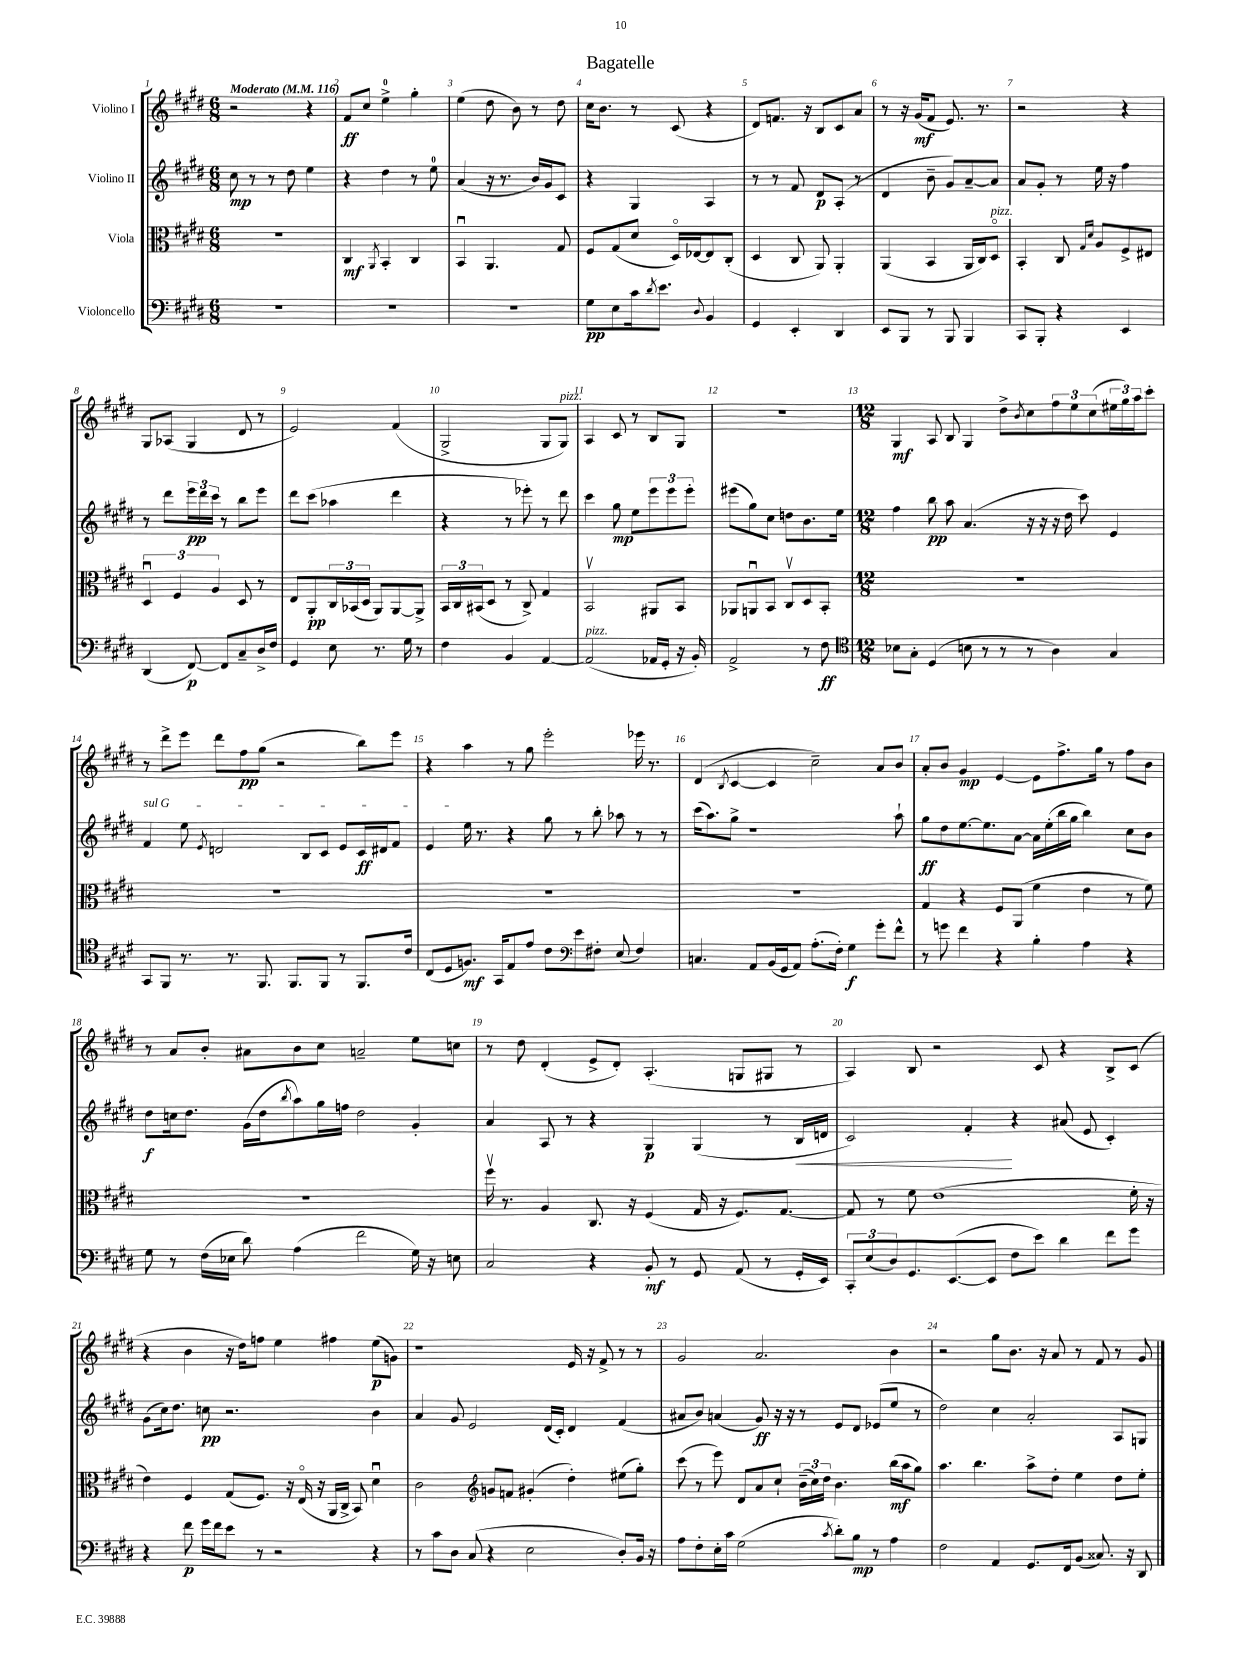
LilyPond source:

\header { title = "Bagatelle" }
<<
\new StaffGroup <<
\new Staff = "s0" \with { instrumentName = "Violino I" } {
    \clef treble \key e \major \numericTimeSignature \time 6/8 \tempo "Moderato" 4 = 116
    r2 r4 |
    fis'8\ff cis''8 e''4-0-> gis''4-. |
    e''4( dis''8 b'8) r8 dis''8 |
    cis''16 b'8. r8 cis'8( r4 |
    dis'8) f'8. r16 b8 cis'8 a'8 |
    r8 r16 gis'16\mf( fis'8 e'8.) r8. |
    r2 r4 |
    gis8 aes8( gis4 dis'8 r8 |
    e'2) fis'4( |
    gis2-> gis8 gis8^\markup { \italic "pizz." }) |
    a4 cis'8 r8 b8 gis8 |
    R2. |
    \numericTimeSignature \time 12/8 gis4\mf a8 b8 gis4 dis''8-> \acciaccatura { b'8 } cis''8 \tuplet 3/2 { fis''8 e''8 cis''8( } \tuplet 3/2 { eis''16 gis''16) a''16 } cis'''8-. |
    r8 dis'''8-> e'''8 dis'''8 fis''8\pp gis''8( r2 b''8) e'''8 |
    r4 a''4 r8 gis''8 e'''2-. ees'''16 r8. |
    dis'4( \acciaccatura { b8 } cis'4~ cis'4 cis''2--) a'8 b'8 |
    a'8-. b'8 gis'4\mp e'4~ e'8 fis''8.-> gis''16 r8 fis''8 b'8 |
    r8 a'8 b'8-. ais'8 b'8 cis''8 a'2-- e''8 c''8 |
    r8 dis''8 dis'4-.( e'8-> dis'8-.) a4.-.( g8 gis8 r8 |
    a4) b8 r2 cis'8 r4 b8-> cis'8( |
    r4 b'4 r16 dis''16) f''8 e''4 fis''4 e''8\p( g'8) |
    r1 e'16 r16 fis'8-> r8 r8 |
    gis'2 a'2. b'4 |
    r2 gis''8 b'8. r16 a'8 r8 fis'8 r8 gis'8 \bar "|." |
}
\new Staff = "s1" \with { instrumentName = "Violino II" } {
    \clef treble \key e \major \numericTimeSignature \time 6/8
    cis''8\mp r8 r8 dis''8 e''4 |
    r4 dis''4 r8 e''8-0 |
    a'4( r16 r8. b'16) gis'16 cis'8 |
    r4 gis4 a4 |
    r8 r8 fis'8 dis'8\p a8-.( r8 |
    dis'4 b'8-- gis'8) a'8~-- a'8 |
    a'8 gis'8-. r8 e''16 r16 fis''4 |
    r8 dis'''8 \tuplet 3/2 { e'''16\pp dis'''16 cis'''16 } r8 b''8 e'''8 |
    dis'''8 cis'''8( aes''4 dis'''4 |
    r4 r8 ees'''8-.) r8 dis'''8 |
    cis'''4 gis''8\mp e''8 \tuplet 3/2 { e'''8 e'''8 e'''8-. } |
    eis'''8( gis''8) cis''8 d''8 b'8. e''16 |
    \numericTimeSignature \time 12/8 fis''4 b''8\pp a''8 a'4.( r16 r16 r16 dis''16 cis'''8) e'4 |
    \once \override TextSpanner.bound-details.left.text = \markup { \italic "sul G" } fis'4\startTextSpan e''8 \acciaccatura { e'8 } d'2 b8 cis'8 e'8 cis'16\ff dis'16 fis'8 |
    e'4 e''16\stopTextSpan r8. r4 gis''8 r8 b''8-. aes''8 r8 r8 |
    cis'''16( a''8.) gis''8-> r1 a''8-! |
    gis''8\ff dis''8 e''8.~ e''8. a'8~ a'16 e''16-.( b''16 gis''16 b''4) cis''8 b'8 |
    dis''8\f c''16 dis''8. gis'16( dis''16 \acciaccatura { b''8 } a''8) gis''16 f''16 dis''2 gis'4-. |
    a'4 a8 r8 r4 gis4\p gis4( r8 b16\< d'16 |
    cis'2) fis'4-.\! r4 ais'8( e'8 cis'4-.) |
    gis'8( cis''16) dis''8. c''8\pp r2. b'4 |
    a'4 gis'8 e'2 dis'16( cis'16-.) dis'4 fis'4( |
    ais'8 b'8) a'4( gis'8\ff) r16 r16 r8 e'8 dis'8 ees'8( e''8 r8 |
    dis''2) cis''4 a'2-. a8 g8 \bar "|." |
}
\new Staff = "s2" \with { instrumentName = "Viola" } {
    \clef alto \key e \major \numericTimeSignature \time 6/8
    R2. |
    cis4\mf \acciaccatura { a,8 } b,4-. cis4 |
    b,4\downbow a,4. gis8 |
    fis8 gis8( dis'8 dis16\flageolet) ees16~ ees8 cis8-.( |
    dis4 cis8 a,8) a,4-. |
    a,4( b,4 a,16 cis16) dis8\flageolet^\markup { \italic "pizz." } |
    b,4-. cis8 \grace { gis16 dis'16 } a8 fis8-> eis8 |
    \tuplet 3/2 { dis4\downbow fis4 a4 } dis8 r8 |
    e8 a,8-.\pp \tuplet 3/2 { cis16 bes,16( dis16 } a,8) a,8~ a,8-> |
    \tuplet 3/2 { b,16 cis16 bis,16( } dis8 r8 cis8->) gis4 |
    b,2\upbow ais,8 b,8 |
    aes,8 a,8\downbow b,8 cis8\upbow dis8 b,8-. |
    \numericTimeSignature \time 12/8 R1. |
    R1. |
    R1. |
    R1. |
    gis4 r4 fis8 a,8( fis'4 e'4 r8 fis'8) |
    R1. |
    fis''16\upbow r8. a4 cis8. r16 fis4( gis16 r16 fis8.) gis8.~ |
    gis8 r8 fis'8 e'1( fis'16-. r16 |
    e'4) fis4 gis8( fis8.) r16 e16\flageolet( r16 a,16 cis16-> b,8) dis'4\downbow |
    cis'2 \clef treble g'8 f'8 gis'4-.( dis''4-.) eis''8( gis''8-.) |
    cis'''8( r8 e'''8) dis'8 a'8 cis''8-! \tuplet 3/2 { b'16--( cis''16) dis''16 } b'4. b''16\mf( a''16 gis''8) |
    a''4. b''4. a''8-> dis''8-. e''4 dis''8 e''8-. \bar "|." |
}
\new Staff = "s3" \with { instrumentName = "Violoncello" } {
    \clef bass \key e \major \numericTimeSignature \time 6/8
    R2. |
    R2. |
    R2. |
    gis8\pp e8 cis'16 \acciaccatura { dis'8 } e'8. \appoggiatura { dis8 } b,4 |
    gis,4 e,4-. dis,4 |
    e,8 b,,8 r8 b,,8 b,,4 |
    cis,8 b,,8-. r4 e,4 |
    dis,4( fis,8~\p) fis,8 cis8-- dis16-> fis16 |
    gis,4 e8 r8. gis16 r8 |
    fis4 b,4 a,4~ |
    a,2^\markup { \italic "pizz." }( aes,16 gis,16-. r16 b,16-.) |
    a,2-> r8 fis8\ff |
    \numericTimeSignature \time 12/8 \clef tenor bes8 gis8-. dis4( b8 r8 r8 r8 a4) gis4 |
    gis,8 fis,8 r8. r8. fis,8. fis,8. fis,8 r8 fis,8. cis'16 |
    cis8( dis8 f8.\mf) gis,16 e8 e'8 cis'8 e'8 fis8-. e8( fis4) |
    \clef bass c4. a,8 b,16( gis,16 a,8) a8.-.( fis16-.) gis4\f gis'8-. fis'8-^ |
    r8 g'8 fis'4 r4 b4-. a4 r4 |
    gis8 r8 fis16( ees16 dis'8) a4( fis'2 gis16) r16 e8 |
    cis2 r4 b,8-.\mf r8 gis,8 a,8( r8 gis,16-. e,16) |
    \tuplet 3/2 { cis,8-. e8( dis8) } gis,8. e,8.~( e,8 fis8 e'8) dis'4 fis'8 gis'8 |
    r4 fis'8\p gis'16 fis'16 e'8 r8 r2 r4 |
    r8 cis'8 dis8 cis8( r4 e2 dis8-.) b,16 r16 |
    a8 fis8-. e16-. cis'16 gis2( \acciaccatura { cis'8 } dis'8-.) b8\mp r8 a4 |
    fis2 a,4 gis,8. fis,16 b,8( cisis8.) r16 dis,8 \bar "|." |
}
>>
>>
\layout { \context { \Score \override BarNumber.break-visibility = ##(#f #t #t) barNumberVisibility = #all-bar-numbers-visible } }
